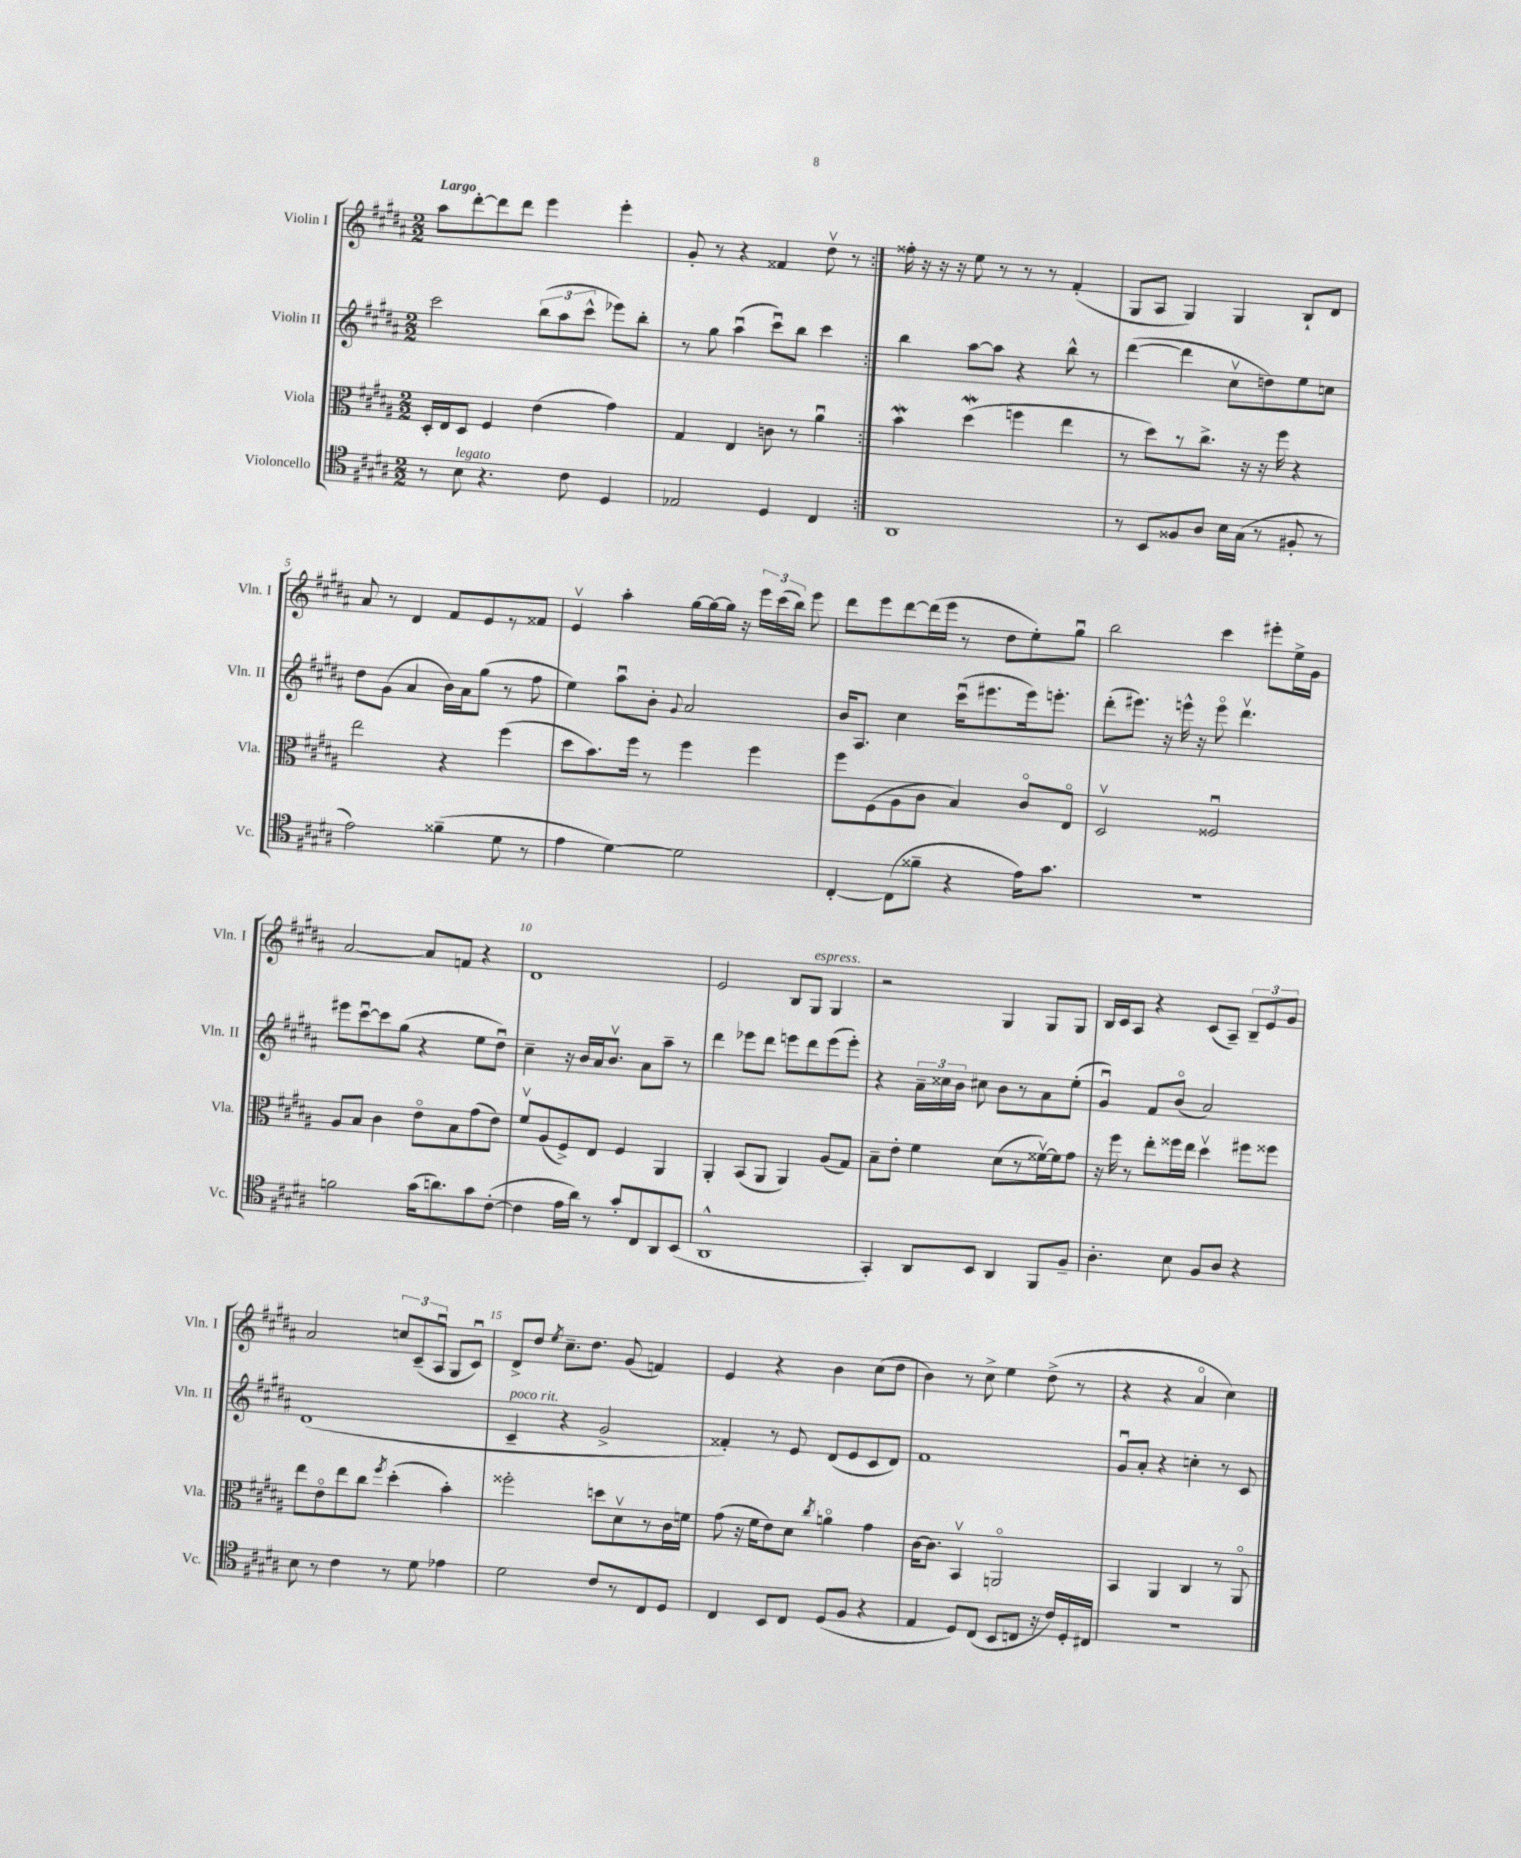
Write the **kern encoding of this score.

**kern	**kern	**kern	**kern
*part4	*part3	*part2	*part1
*staff4	*staff3	*staff2	*staff1
*I"Violoncello	*I"Viola	*I"Violin II	*I"Violin I
*I'Vc.	*I'Vla.	*I'Vln. II	*I'Vln. I
*clefC4	*clefC3	*clefG2	*clefG2
*k[f#c#g#d#a#]	*k[f#c#g#d#a#]	*k[f#c#g#d#a#]	*k[f#c#g#d#a#]
*M2/2	*M2/2	*M2/2	*M2/2
=1	=1	=1	=1
!	!	!	!LO:TX:a:B:t=Largo
8r	16D#'/LL	2ccc#\	8aa#\L
.	16E/J	.	.
!LO:TX:a:i:t=legato	!	!	!
8B\	8D#/J	.	[8ddd#'\
4.r	4F#/	.	8ddd#\]
.	.	.	8ddd#\J
.	(4e\	(12bb\L	4eee\
.	.	12aa#\	.
8c#\	.	.	.
.	.	12ccc#^^\J	.
4D#/	4g#\)	8eee-X\L)	4eee'\
.	.	8bb'\J	.
=2	=2	=2	=2
2E-X/	4G#/	8r	8g#'/
.	.	8gg#\	8r
.	4E/	(4aa#u\	4r
4D#/	8cn\	8ccc#u\L)	4f##X/
.	8r	8bb\J	.
4C#/	4a#u\	4ccc#\	8dd#v\
.	.	.	8r
=3:|!	=3:|!	=3:|!	=3:|!
1AA#	4bw\	4bb\	16ff##X'\
.	.	.	16r
.	.	.	16r
.	.	.	16r
.	(4dd#W\	[8aa#\L	8ee\
.	.	8aa#\J]	8r
.	4ffn\	4r	8r
.	.	.	8r
.	4ee\	8bb^^\	(4f#'/
.	.	8r	.
=4	=4	=4	=4
8r	8r	([4ddd#\	8G#/L
8BB/L	8dd#\L)	.	8A#/J
8F##X/	8r	4ddd#\]	4G#/)
8A#/J	8.cc#^\J	.	.
16B\LL	.	8cc#v\L	4G#/
(16G#\JJ	16r	.	.
8r	16r	8ddn\)	.
.	16ff#\	.	.
8F#X'/	4r	8ee\	8B`/L
8r	.	8ccn\J	8d#/J
!!LO:LB:g=z
=5	=5	=5	=5
2e\)	2ee\	8dd#\L	8a#/
.	.	(8g#\J	8r
.	.	4a#/	4d#/
(4f##X~\	4r	16b\LL)	8f#/L
.	.	16a#\J	.
.	.	(8gg#\J	8e/
8d#\	(4ff#\	8r	8r
8r	.	8ff#\	8f##X/J
=6	=6	=6	=6
4e\	8dd#\L	4ee\)	4ev/
.	8.b\)	.	.
[4d#\)	.	8aa#u\L	4aa#'\
.	16ff#\Jk	.	.
.	8r	8b'\J	.
.	.	8qqg#/	.
2d#\]	4ff#\	2a#/	[16gg#\LL
.	.	.	16gg#\_
.	.	.	16gg#\JJ]
.	.	.	16r
.	4ff#\	.	24eee\LL
.	.	.	(24ccc#\
.	.	.	24bb\JJ)
.	.	.	8eee\
=7	=7	=7	=7
[4C#'/	8ff#\L	16b/KL	8ddd#\L
.	.	8.A#/J	.
.	(8F#\	.	8eee\
(8C#\L]	8A#\	4cc#\	[8ddd#\
8f##X~\J	8c#\J	.	(16ddd#\L]
.	.	.	16eee\JJ
4r	4B/)	(16ccc#u\KL	8r
.	.	8.eee#X\	.
.	.	.	8dd#\L
16e\KL)	8c#/L	16eee#\k)	8ee'\)
8.g#\J	.	8.eeen'\J	.
.	8E/J	.	8gg#u\J
=8	=8	=8	=8
1r	2D#v/	(8ddd#'\L	2bb\
.	.	8.eee#X\J)	.
.	.	16r	.
.	.	16eeen^^\	.
.	.	16r	.
.	2F##Xu/	8eee\	4ccc#\
.	.	4.ddd#v\	.
.	.	.	8eee#X'\L
.	.	.	16ee^\L
.	.	.	16g#\JJ
!!LO:LB:g=z
=9	=9	=9	=9
2fn\	8A#/L	8eee#X\L	[2a#/
.	8B/J	[8ccc#u\	.
.	4c#\	8ccc#\]	.
.	.	(8gg#\J	.
(16g#\KL	8e\L	4r	8a#/L]
8.an\)	.	.	.
.	8B\	.	8fn/J
8g#\	(8g#\	8ee\L	4r
([8c#'\J	8e\J)	8dd#u\J)	.
=10	=10	=10	=10
4c#\]	8f#v/L	4cc#~\	1d#
.	(8A#/	.	.
16e\LL	8F#^/)	16r	.
16a#\JJ)	.	16b/LL	.
8r	8E/J	16a#/J	.
.	.	8.bv/J	.
8g#'/L	4F#/	.	.
8C#/	.	8a#\L	.
8AA#/	4AA#/	8aa#~\J	.
(8BB/J	.	8r	.
=11	=11	=11	=11
1AA#^^	4AA#'/	4ddd#\	2e/
.	(8BB/L	8eee-X\L	.
.	8AA#/J	8ddd#\J	.
.	4AA#/)	8eeen\L	8B/L
!	!	!	!LO:TX:a:i:t=espress.
.	.	8ddd#\	8G#/J
.	(8A#/L	(8eee\	4G#/
.	8G#/J)	8eee'\J)	.
=12	=12	=12	=12
4GG#'/)	8B~\L	4r	2r
.	8e'\J	.	.
8AA#/L	4f#\	24a#~\LL	.
.	.	24cc##X\	.
.	.	24b\JJ	.
8BB/J	.	8cc#X\	.
4AA#/	(8d#\L	8b\L	4G#/
.	8r	8r	.
8FF#/L	[16f##Xv\L)	8a#\	8G#/L
.	16f##\J]	.	.
8F#~/J	8g#\J	(8ee'\J	8G#/J
=13	=13	=13	=13
4.A#'\	16r	4g#u/)	16B/LL
.	16ff#\	.	16c#/J
.	8r	.	8A#/J
.	8ee'\L	8f#/L	4r
8B\	16ff##X\L	(8b/J	.
.	16ee\JJ	.	.
8F#/L	4dd#v\	2a#/)	(8c#/L
8A#/J	.	.	8A#~/J)
4r	8ff#X\L	.	12B~/L
.	.	.	12e/
.	8ff##X\J	.	.
.	.	.	12g#/J
!!LO:LB:g=z
=14	=14	=14	=14
8B\	8ee\L	(1d#	2a#/
8r	8e\	.	.
4c#\	8ee\	.	.
.	8cc#\J	.	.
.	8qff#/	.	.
8r	(4dd#'\	.	12ccn/L
.	.	.	(12c#~/
8d#\	.	.	.
.	.	.	12A#u/J
4e-X\	4b'\)	.	8G#/L
.	.	.	8c#u/J)
=15	=15	=15	=15
!	!	!LO:TX:a:i:t=poco rit.	!
2d#\	2ff##X'\	4c#~/	8d#^/L
.	.	.	8dd#/J
.	.	.	8qee/
.	.	4r	8.cc#~\L
.	.	.	8.dd#\J
8c#/L	8ddn\L	2g#^/	.
8r	8d#v\	.	(8g#/
8C#/	8r	.	4fn/)
8D#/J	16c#\L	.	.
.	16fn\JJ	.	.
=16	=16	=16	=16
4C#/	(8g#\	4f##X'/)	4e/
.	16r	.	.
.	16f#\KL	.	.
8BB/L	8e\)	8r	4r
8C#/J	8d#\J	8e/	.
.	8qcc#/	.	.
(8D#/L	4an\	(8d#/L	4b\
8F#/J	.	8e/	.
4r	4g#\	8c#/	(8cc#\L
.	.	8d#/J)	8dd#\J
=17	=17	=17	=17
4E/	[16c#\KL	1f#	4b\)
.	8.c#\J]	.	.
8D#/L)	4BBv/	.	8r
(8C#/J	.	.	8cc#^\
8BB/L	2AAn/	.	4ee\
8Cn/J	.	.	.
16r	.	.	(8dd#^\
16c#/LL)	.	.	.
16D#'/	.	.	8r
16C#X/JJ	.	.	.
=18	=18	=18	=18
1r	4BB/	8g#u/L	4r
.	.	8a#'/J	.
.	4AA#/	4r	4r
.	4C#/	4ccn'\	4a#/
.	8r	8r	4cc#\)
.	8AA#/	8c#/	.
==	==	==	==
*-	*-	*-	*-
